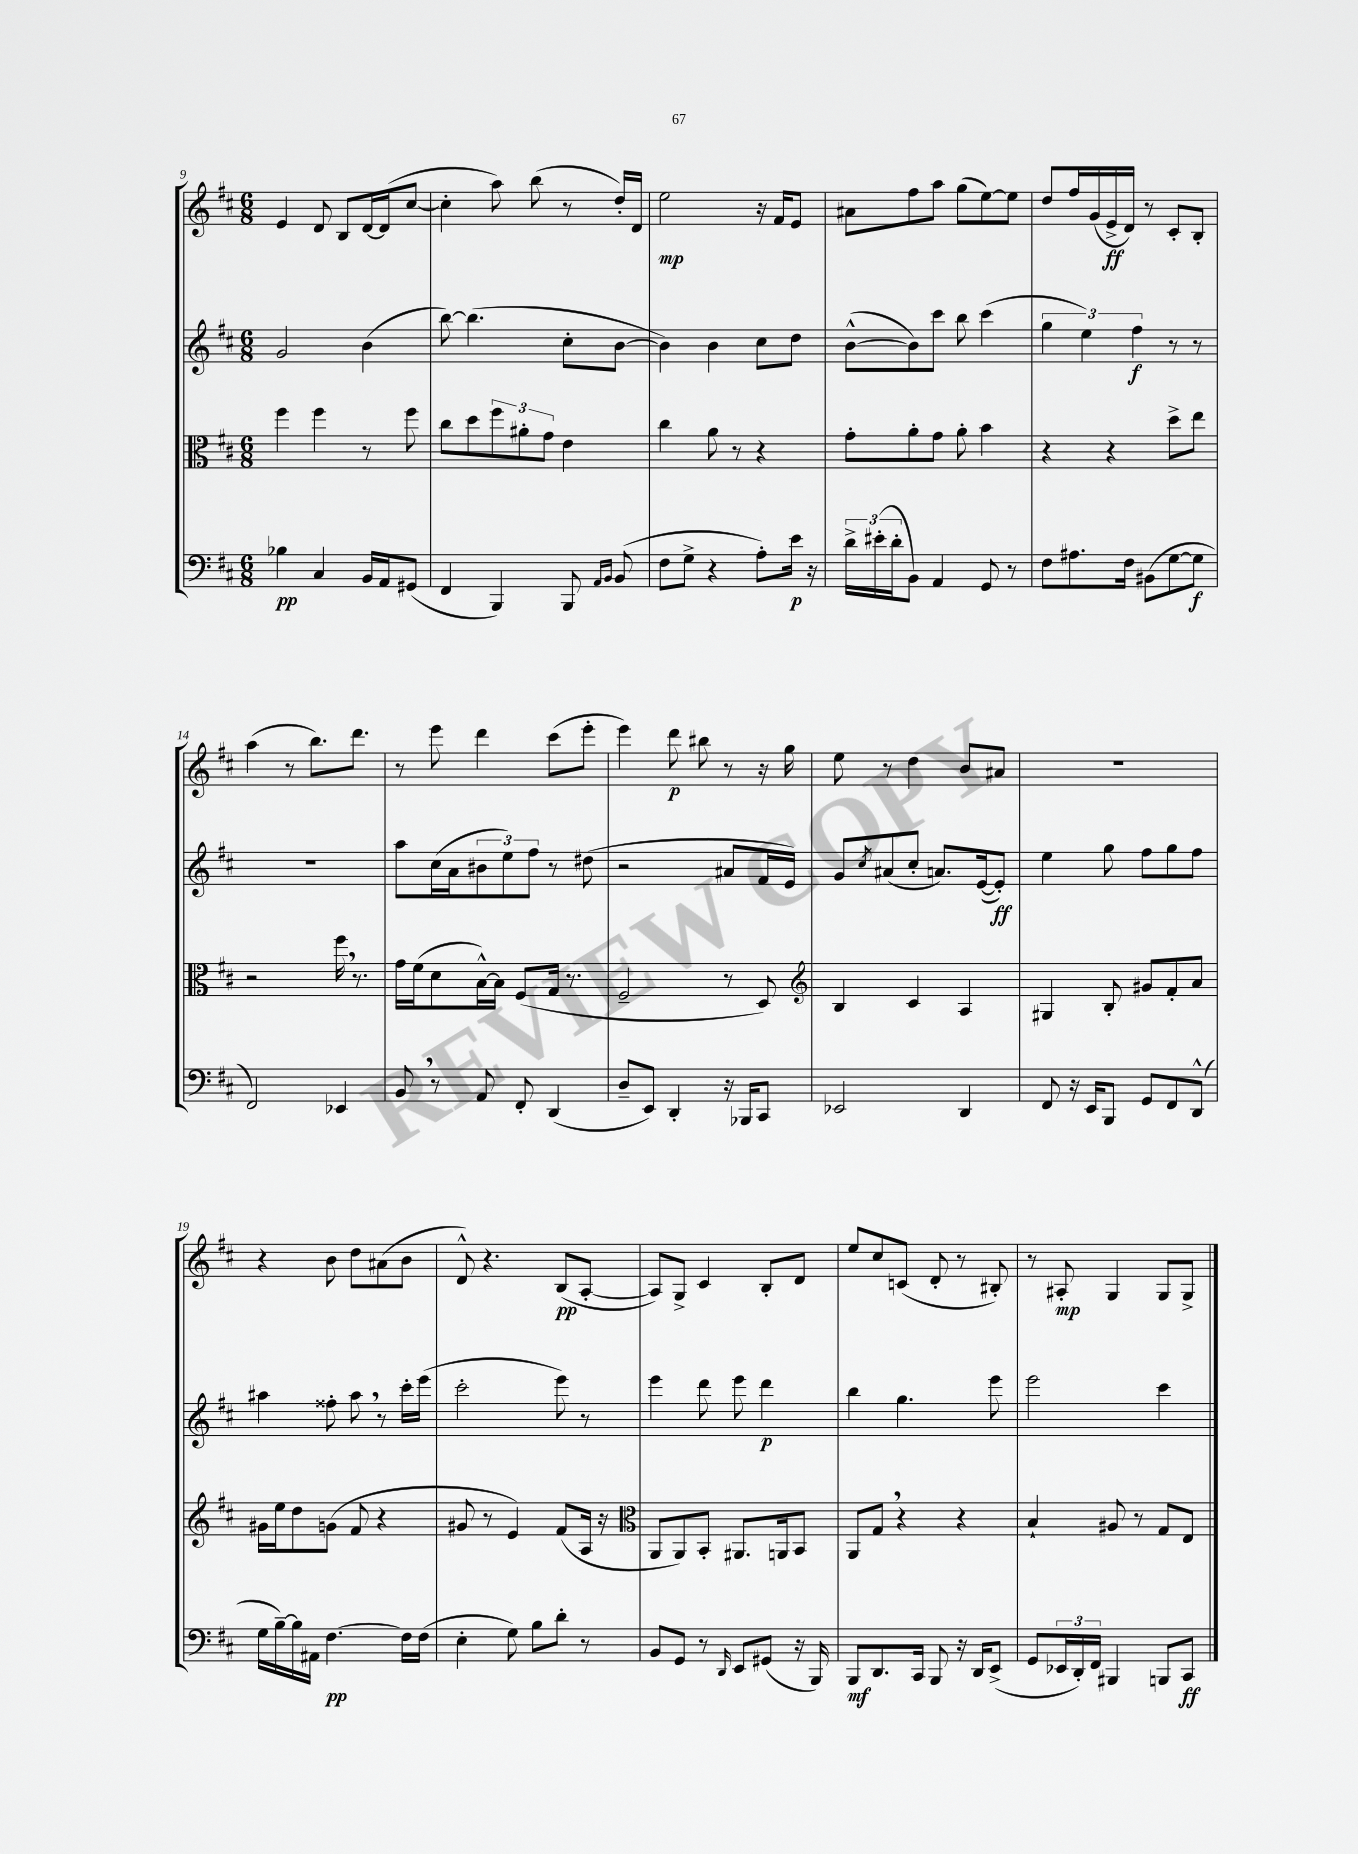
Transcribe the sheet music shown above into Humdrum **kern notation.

**kern	**dynam	**kern	**kern	**dynam	**kern	**dynam
*part4	*part4	*part3	*part2	*part2	*part1	*part1
*staff4	*staff4	*staff3	*staff2	*staff2	*staff1	*staff1
*clefF4	*	*clefC3	*clefG2	*	*clefG2	*
*k[f#c#]	*	*k[f#c#]	*k[f#c#]	*	*k[f#c#]	*
*M6/8	*	*M6/8	*M6/8	*	*M6/8	*
=9	=9	=9	=9	=9	=9	=9
4B-X\	pp	4ff#\	2g/	.	4e/	.
4C#/	.	4ff#\	.	.	8d/	.
.	.	.	.	.	8B/L	.
16BB/LL	.	8r	(4b\	.	[16d/L	.
16AA/J	.	.	.	.	(16d/J]	.
(8GG#X/J	.	8ff#\	.	.	[8cc#/J	.
=10	=10	=10	=10	=10	=10	=10
4FF#/	.	8cc#\L	[8bb\)	.	4cc#'\]	.
.	.	8dd\	(4.bb\]	.	.	.
4BBB/)	.	12ff#\	.	.	8aa\)	.
.	.	12a#X'\	.	.	.	.
.	.	.	.	.	(8bb\	.
.	.	12g\J	.	.	.	.
8BBB/	.	4e\	8cc#'\L	.	8r	.
16qqAA/LL	.	.	.	.	.	.
16qqBB/JJ	.	.	.	.	.	.
(8BB/	.	.	[8b\J	.	16dd'/LL)	.
.	.	.	.	.	16d/JJ	.
=11	=11	=11	=11	=11	=11	=11
8F#\L	.	4cc#\	4b\])	.	2ee\	mp
8G^\J	.	.	.	.	.	.
4r	.	8a\	4b\	.	.	.
.	.	8r	.	.	.	.
8A'\L)	.	4r	8cc#\L	.	16r	.
.	.	.	.	.	16f#/KL	.
16e\Jk	p	.	8dd\J	.	8e/J	.
16r	.	.	.	.	.	.
=12	=12	=12	=12	=12	=12	=12
24d^\LL	.	8g'\L	([8b^^\L	.	8a#X\L	.
(24e#X'\	.	.	.	.	.	.
24d'\J	.	.	.	.	.	.
8BB\J)	.	8a'\	8b\])	.	8ff#\	.
4AA/	.	8g\J	8ccc#\J	.	8aa\J	.
.	.	8a'\	8bb\	.	(8gg\L	.
8GG/	.	4b\	(4ccc#\	.	[8ee\)	.
8r	.	.	.	.	8ee\J]	.
=13	=13	=13	=13	=13	=13	=13
8F#\L	.	4r	6gg\	.	8dd/L	.
8.A#X\	.	.	.	.	16ff#/L	.
.	.	.	6ee\)	.	.	.
.	.	.	.	.	(16g/	.
.	.	4r	.	.	16e^/	ff
16F#\Jk	.	.	.	.	16d/JJ)	.
.	.	.	6ff#\	f	.	.
(8BB#X\L	.	.	.	.	8r	.
[8G\	.	8dd^\L	8r	.	8c#'/L	.
8G\J]	f	8ee\J	8r	.	8B'/J	.
!!LO:LB:g=z
=14	=14	=14	=14	=14	=14	=14
2FF#/)	.	2r	2.r	.	(4aa\	.
.	.	.	.	.	8r	.
.	.	.	.	.	8.bb\L)	.
4EE-X/	.	16ff#,\	.	.	.	.
.	.	8.r	.	.	8.ddd\J	.
=15	=15	=15	=15	=15	=15	=15
8BB,/	.	16g\LL	8aa\L	.	8r	.
.	.	(16f#\J	.	.	.	.
8r	.	8d\	(16cc#\L	.	8eee\	.
.	.	.	16a\J	.	.	.
8AA/	.	[16B^^\L)	12b#X\	.	4ddd\	.
.	.	16B\JJ]	.	.	.	.
.	.	.	12ee\)	.	.	.
8FF#'/	.	(8F#/L	.	.	.	.
.	.	.	12ff#\J	.	.	.
(4DD/	.	16G/Jk	8r	.	(8ccc#\L	.
.	.	8.r	.	.	.	.
.	.	.	(8dd#X\	.	8eee'\J	.
=16	=16	=16	=16	=16	=16	=16
8D~/L	.	2F#~/	2r	.	4eee\)	.
8EE/J)	.	.	.	.	.	.
4DD'/	.	.	.	.	8ddd\	p
.	.	.	.	.	8bb#X\	.
16r	.	8r	8a#X/L	.	8r	.
16BBB-X/KL	.	.	.	.	.	.
8CC#/J	.	8D/)	16f#/L	.	16r	.
.	.	.	16e/JJ)	.	16gg\	.
=17	=17	=17	=17	=17	=17	=17
*	*	*clefG2	*	*	*	*
2EE-X/	.	4B/	8g/L	.	8ee\	.
.	.	.	8qcc#/	.	.	.
.	.	.	(8a#X/	.	8r	.
.	.	4c#/	8cc#'/J	.	4dd\	.
.	.	.	8.an/L)	.	.	.
4DD/	.	4A/	.	.	8b/L	.
.	.	.	([16e/k	.	.	.
.	.	.	8e'/J])	ff	8a#X/J	.
=18	=18	=18	=18	=18	=18	=18
8FF#/	.	4G#X/	4ee\	.	2.r	.
16r	.	.	.	.	.	.
16EE/KL	.	.	.	.	.	.
8BBB/J	.	8B'/	8gg\	.	.	.
8GG/L	.	8g#X/L	8ff#\L	.	.	.
8FF#/	.	8f#'/	8gg\	.	.	.
(8DD^^/J	.	8a/J	8ff#\J	.	.	.
!!LO:LB:g=z
=19	=19	=19	=19	=19	=19	=19
16G\LL	.	16g#X\LL	4aa#X\	.	4r	.
[16B~\)	.	16ee\J	.	.	.	.
16B\]	.	8dd\	.	.	.	.
16AA#X\JJ	.	.	.	.	.	.
[4.F#\	pp	(8gn\J	8ff##X'\	.	8b\	.
.	.	8f#/	8aa#,\	.	8dd\L	.
.	.	4r	8r	.	(8a#X\	.
16F#\LL]	.	.	16ccc#'\LL	.	8b\J	.
(16F#\JJ	.	.	(16eee\JJ	.	.	.
=20	=20	=20	=20	=20	=20	=20
4E'\	.	8g#X/	2ccc#'\	.	8d^^/)	.
.	.	8r	.	.	4.r	.
8G\)	.	4e/)	.	.	.	.
8B\L	.	.	.	.	.	.
8d'\J	.	(8f#/L	8eee\)	.	(8B/L	pp
8r	.	16A/Jk	8r	.	[8A'/J	.
.	.	16r	.	.	.	.
=21	=21	=21	=21	=21	=21	=21
*	*	*clefC3	*	*	*	*
8BB/L	.	8AA/L	4eee\	.	8A/L])	.
8GG/J	.	8AA/)	.	.	8G^/J	.
8r	.	8BB'/J	8ddd\	.	4c#/	.
16qqDD/	.	.	.	.	.	.
8EE/L	.	8.AA#X/L	8eee\	.	.	.
(8GG#X/J	.	.	4ddd\	p	8B'/L	.
.	.	16AAn/k	.	.	.	.
16r	.	8BB/J	.	.	8d/J	.
16BBB/)	.	.	.	.	.	.
=22	=22	=22	=22	=22	=22	=22
8BBB/L	mf	8AA/L	4bb\	.	8ee/L	.
8.DD/	.	8G,/J	.	.	8cc#/	.
.	.	4r	4.gg\	.	(8cn/J	.
16CC#/Jk	.	.	.	.	.	.
8BBB/	.	.	.	.	8d'/	.
16r	.	4r	.	.	8r	.
16DD/KL	.	.	.	.	.	.
(8EE^/J	.	.	8eee\	.	8B#X'/)	.
=23	=23	=23	=23	=23	=23	=23
8GG/L	.	4B`/	2eee\	.	8r	.
24EE-X/L	.	.	.	.	8A#X'/	mp
24DD'/)	.	.	.	.	.	.
24FF#/JJ	.	.	.	.	.	.
4BBB#X/	.	8A#X/	.	.	4G/	.
.	.	8r	.	.	.	.
8BBBn/L	.	8G/L	4ccc#\	.	8G/L	.
8CC#/J	ff	8E/J	.	.	8G^/J	.
==	==	==	==	==	==	==
*-	*-	*-	*-	*-	*-	*-
